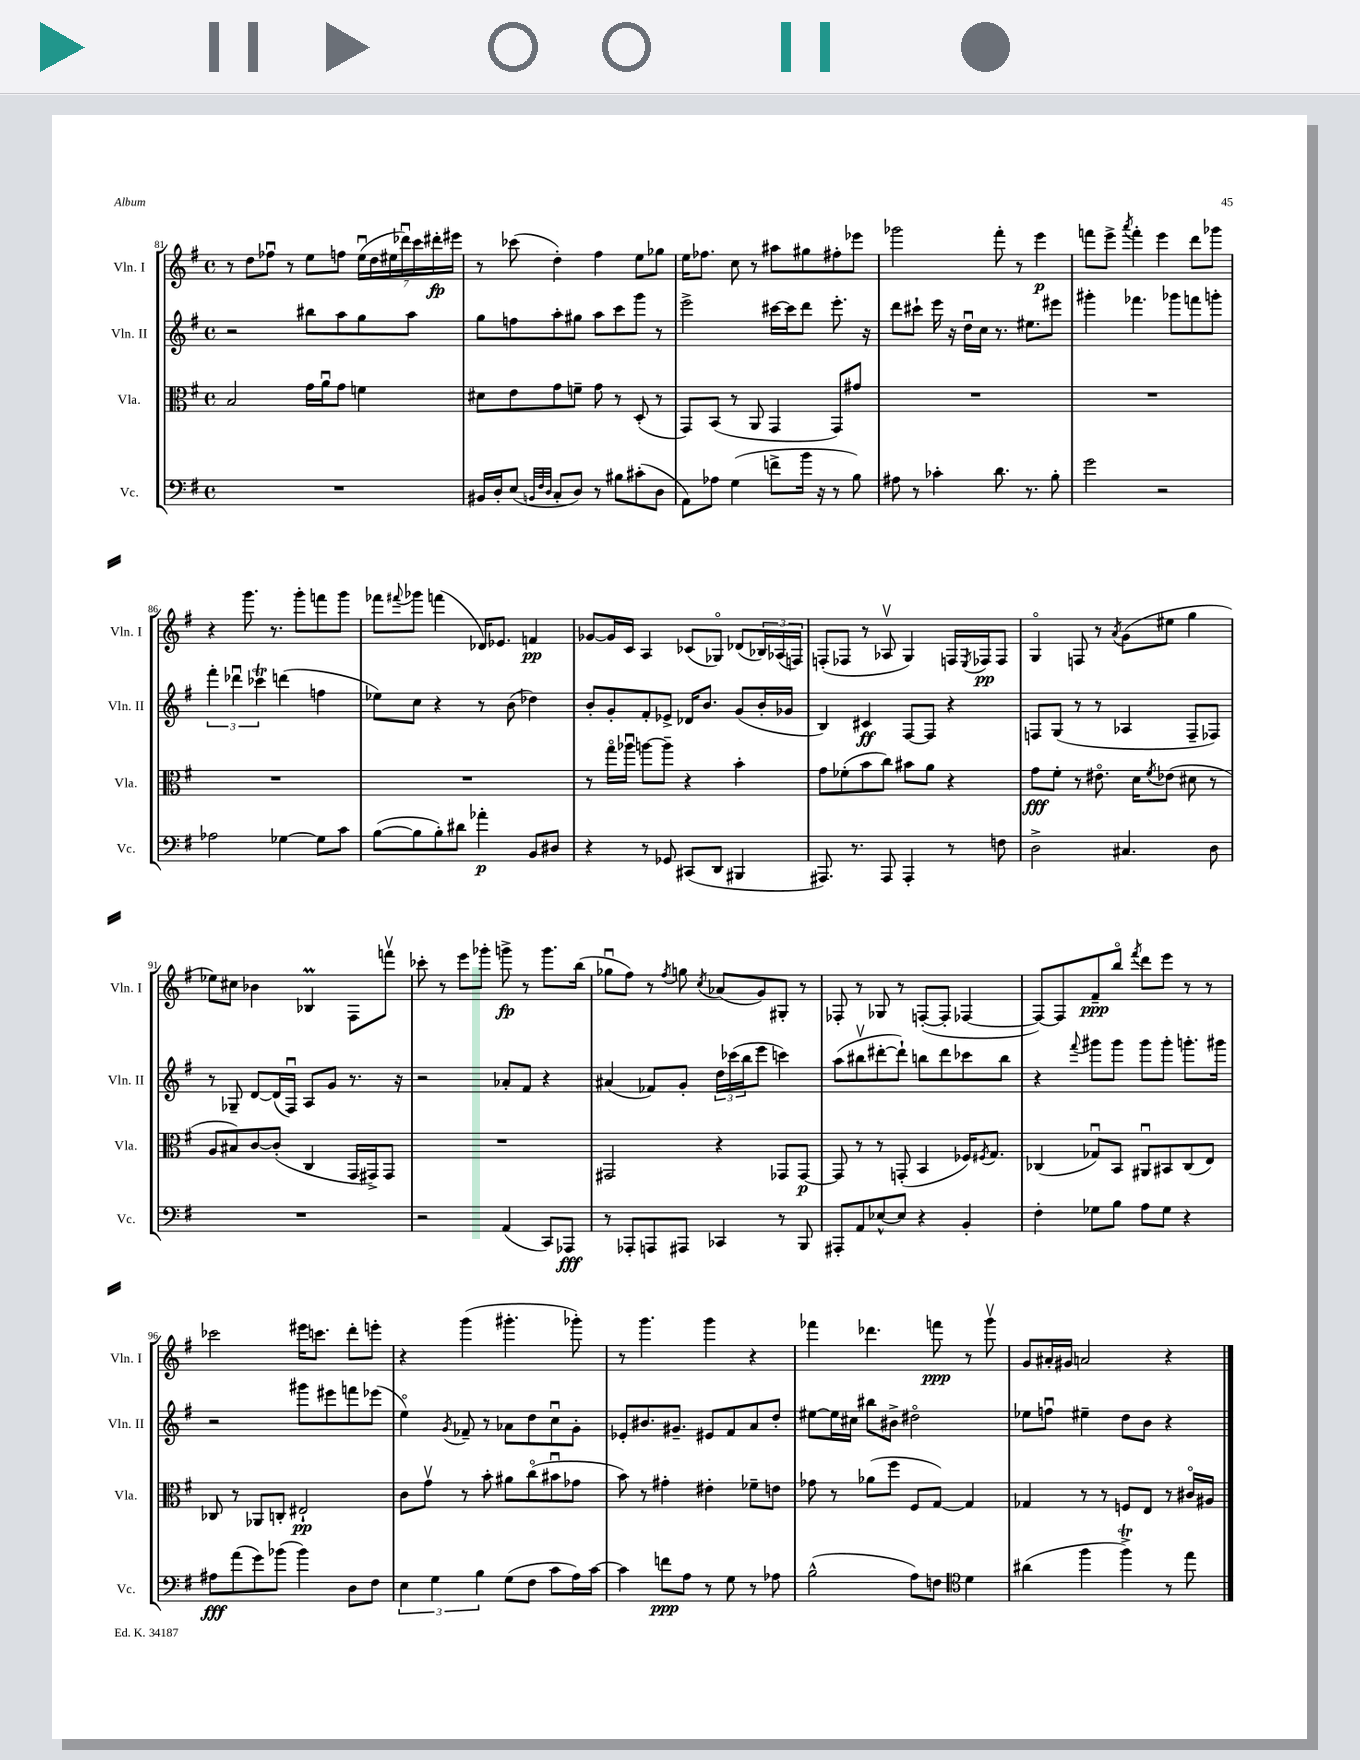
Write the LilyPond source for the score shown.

<<
\new StaffGroup <<
\new Staff = "s0" \with { instrumentName = "Vln. I" shortInstrumentName = "Vln. I" } {
    \clef treble \key g \major \defaultTimeSignature \time 4/4
    r8 d''8 fes''8\downbow r8 e''8 f''8 \tuplet 7/4 { e''16\downbow( d''16 eis''16 des'''16\downbow) c'''16 dis'''16-.\fp eis'''16 } |
    r8 ces'''8( d''4-.) fis''4 e''8 ges''8 |
    e''16 fes''8. c''8 r8 ais''8 gis''8 fis''8-. ees'''8 |
    ges'''2 fis'''8-. r8 e'''4\p |
    f'''8 e'''8-> \acciaccatura { a'''8 } f'''4-. e'''4 d'''8 ges'''8 |
    r4 g'''8. r8. g'''8-. f'''8 g'''8 |
    fes'''8 \appoggiatura { fis'''8 } ges'''8 f'''4( des'16) ees'8. f'4\pp |
    ges'8~ ges'16 c'16 a4 ces'8( ges8\flageolet) des'8( \tuplet 3/2 { bes16) aes16( f16) } |
    f8-.( fes8 r8 aes8\upbow g4) f16 \acciaccatura { e8 } fes16\pp fes8 |
    g4\flageolet f8 r8 \acciaccatura { a'8 } g'8( eis''8 g''4 |
    ees''8) cis''8 bes'4 bes4\prall fis8 f'''8\upbow |
    ces'''8-. r8 e'''8 ges'''8-. g'''8->\fp r8 g'''8. b''16( |
    ges''8\downbow fis''8) r8 \acciaccatura { fis''8 } g''8 \acciaccatura { c''8 } aes'8( g'8) gis8-. r8 |
    fes8-. r8 ges8 r8 f8~-.( f8-. fes4~ |
    fes8~) fes8 fis'8--\ppp b''8\flageolet \acciaccatura { fis'''8 } d'''8 e'''8 r8 r8 |
    ces'''2 eis'''16 c'''8. d'''8-. e'''8-. |
    r4 g'''4( gis'''4.-. ges'''8-.) |
    r8 g'''4. g'''4 r4 |
    fes'''4 des'''4. f'''8\ppp r8 g'''8\upbow |
    g'8 ais'16-. gis'16 a'2 r4 \bar "|." |
}
\new Staff = "s1" \with { instrumentName = "Vln. II" shortInstrumentName = "Vln. II" } {
    \clef treble \key g \major \defaultTimeSignature \time 4/4
    r2 bis''8 a''8 g''8 a''8 |
    g''8 f''8 a''8-. gis''8 a''8 c'''8 g'''8 r8 |
    e'''2-> cis'''16~ cis'''16 d'''8 e'''8.-. r16 |
    d'''8 cis'''8-! e'''16 r16 d''16\downbow c''16 r8. eis''8. eis'''8 |
    gis'''4-. fes'''4. ges'''8 f'''8 g'''8-. |
    \tuplet 3/2 { fis'''4-. des'''4\downbow ces'''4\trill } d'''4( f''4 |
    ees''8) c''8 r4 r8 b'8( des''4) |
    b'8-. g'8-. fis'8-. ees'8-> des'16 b'8. g'8( b'16-. ges'16 |
    b4) cis'4\ff fis8~ fis8 r4 |
    f8 g8( r8 r8 aes4 f8-- fes8) |
    r8 ges8-- d'8~ d'16( fis16\downbow) a8 g'8 r8. r16 |
    r2 aes'8-. fis'8 r4 |
    ais'4( fes'8) g'8-. \tuplet 3/2 { d''16 ces'''16( b''16 } e'''8 c'''4) |
    a''8( bis''8\upbow dis'''8~-. dis'''8-!) b''8 dis'''8 ces'''8 b''8 |
    r4 \appoggiatura { fis'''8 } gis'''8 gis'''8 gis'''8 gis'''8-. g'''8.-. gis'''16 |
    r2 gis'''8 eis'''8 f'''8 ees'''8( |
    e''4\flageolet) \acciaccatura { g'8 } fes'8-- r8 aes'8 d''8 c''8\downbow g'8-. |
    ees'8-. bis'8. gis'8.-- eis'8 fis'8 a'8 d''8-. |
    eis''8~ eis''16 cis''16 bis''8 bis'8-> dis''2\flageolet |
    ees''8 f''8\downbow eis''4-- d''8 b'8 r4 \bar "|." |
}
\new Staff = "s2" \with { instrumentName = "Vla." shortInstrumentName = "Vla." } {
    \clef alto \key g \major \defaultTimeSignature \time 4/4
    b2 g'16 a'16\downbow g'8 f'4 |
    dis'8 e'8 g'8 f'8-- g'8 r8 d8-.( r8 |
    g,8) b,8( r8 a,8 g,4 g,8) gis'8 |
    R1 |
    R1 |
    R1 |
    R1 |
    r8 g''16\flageolet aes''16\downbow a''8~ a''8-- r4 b'4-. |
    g'8 fes'8-.( b'8 c''8) bis'8 a'8 r4 |
    g'8\fff fis'8-. r8 eis'8.\flageolet d'16 \acciaccatura { fis'8 } ees'8( dis'8 r8 |
    a8 bis8) c'8~ c'8-.( c4 g,16 gis,16->) gis,8 |
    R1 |
    gis,2 r4 ges,8 ges,8~\p |
    ges,8 r8 r8 g,8-.( b,4 fes16) \acciaccatura { fis8 } g8. |
    ces4( ges8\downbow) b,8 ais,8\downbow bis,8 ces8( e8) |
    ces8 r8 aes,8 c8-. eis2-!\pp |
    c'8 g'8\upbow r8 b'8-. ais'8 c''8\flageolet( bis'8\downbow ges'8 |
    b'8) r8 gis'4-. eis'4-. fes'8-- e'8 |
    ges'8 r8 aes'8( fis''8 fis8 g8~) g4 |
    ges4 r8 r8 f8 e8 r8 cis'16\flageolet ais16 \bar "|." |
}
\new Staff = "s3" \with { instrumentName = "Vc." shortInstrumentName = "Vc." } {
    \clef bass \key g \major \defaultTimeSignature \time 4/4
    R1 |
    bis,16 d16-. e8( \grace { b,32 fis32 d32 } c8-. d8) r8 bis8 cis'8-.( d8 |
    a,8) aes8 g4( f'8-> b'16 r16 r8 b8) |
    ais8 r8 ces'4-. d'8. r8. b8-. |
    g'2 r2 |
    aes2 ges4~ ges8 c'8 |
    b8~( b8 b8-.) dis'8 aes'4-.\p b,8 dis8 |
    r4 r8 ges,8 cis,8( d,8 bis,,4 |
    ais,,8.) r8. ais,,8 ais,,4-. r8 f8 |
    d2-> cis4. d8 |
    R1 |
    r2 a,4( c,8) aes,,8\fff |
    r8 aes,,8-. a,,8 ais,,8 ces,4 r8 b,,8 |
    ais,,8-. a,8 ees8~-^ ees8 r4 b,4-. |
    fis4-. ges8 b8 a8 ges8 r4 |
    ais8\fff a'8( g'8) bes'8( bes'4) d8 fis8 |
    \tuplet 3/2 { e4 g4 b4 } g8( fis8 c'8 a16) c'16~ |
    c'4 f'8\ppp a8 r8 g8 r8 aes8 |
    b2-^( a8) f8 \clef tenor d'4 |
    ais'4( fis''4 fis''4->\trill) r8 e''8 \bar "|." |
}
>>
>>
\layout { \context { \Score currentBarNumber = #81 } }
